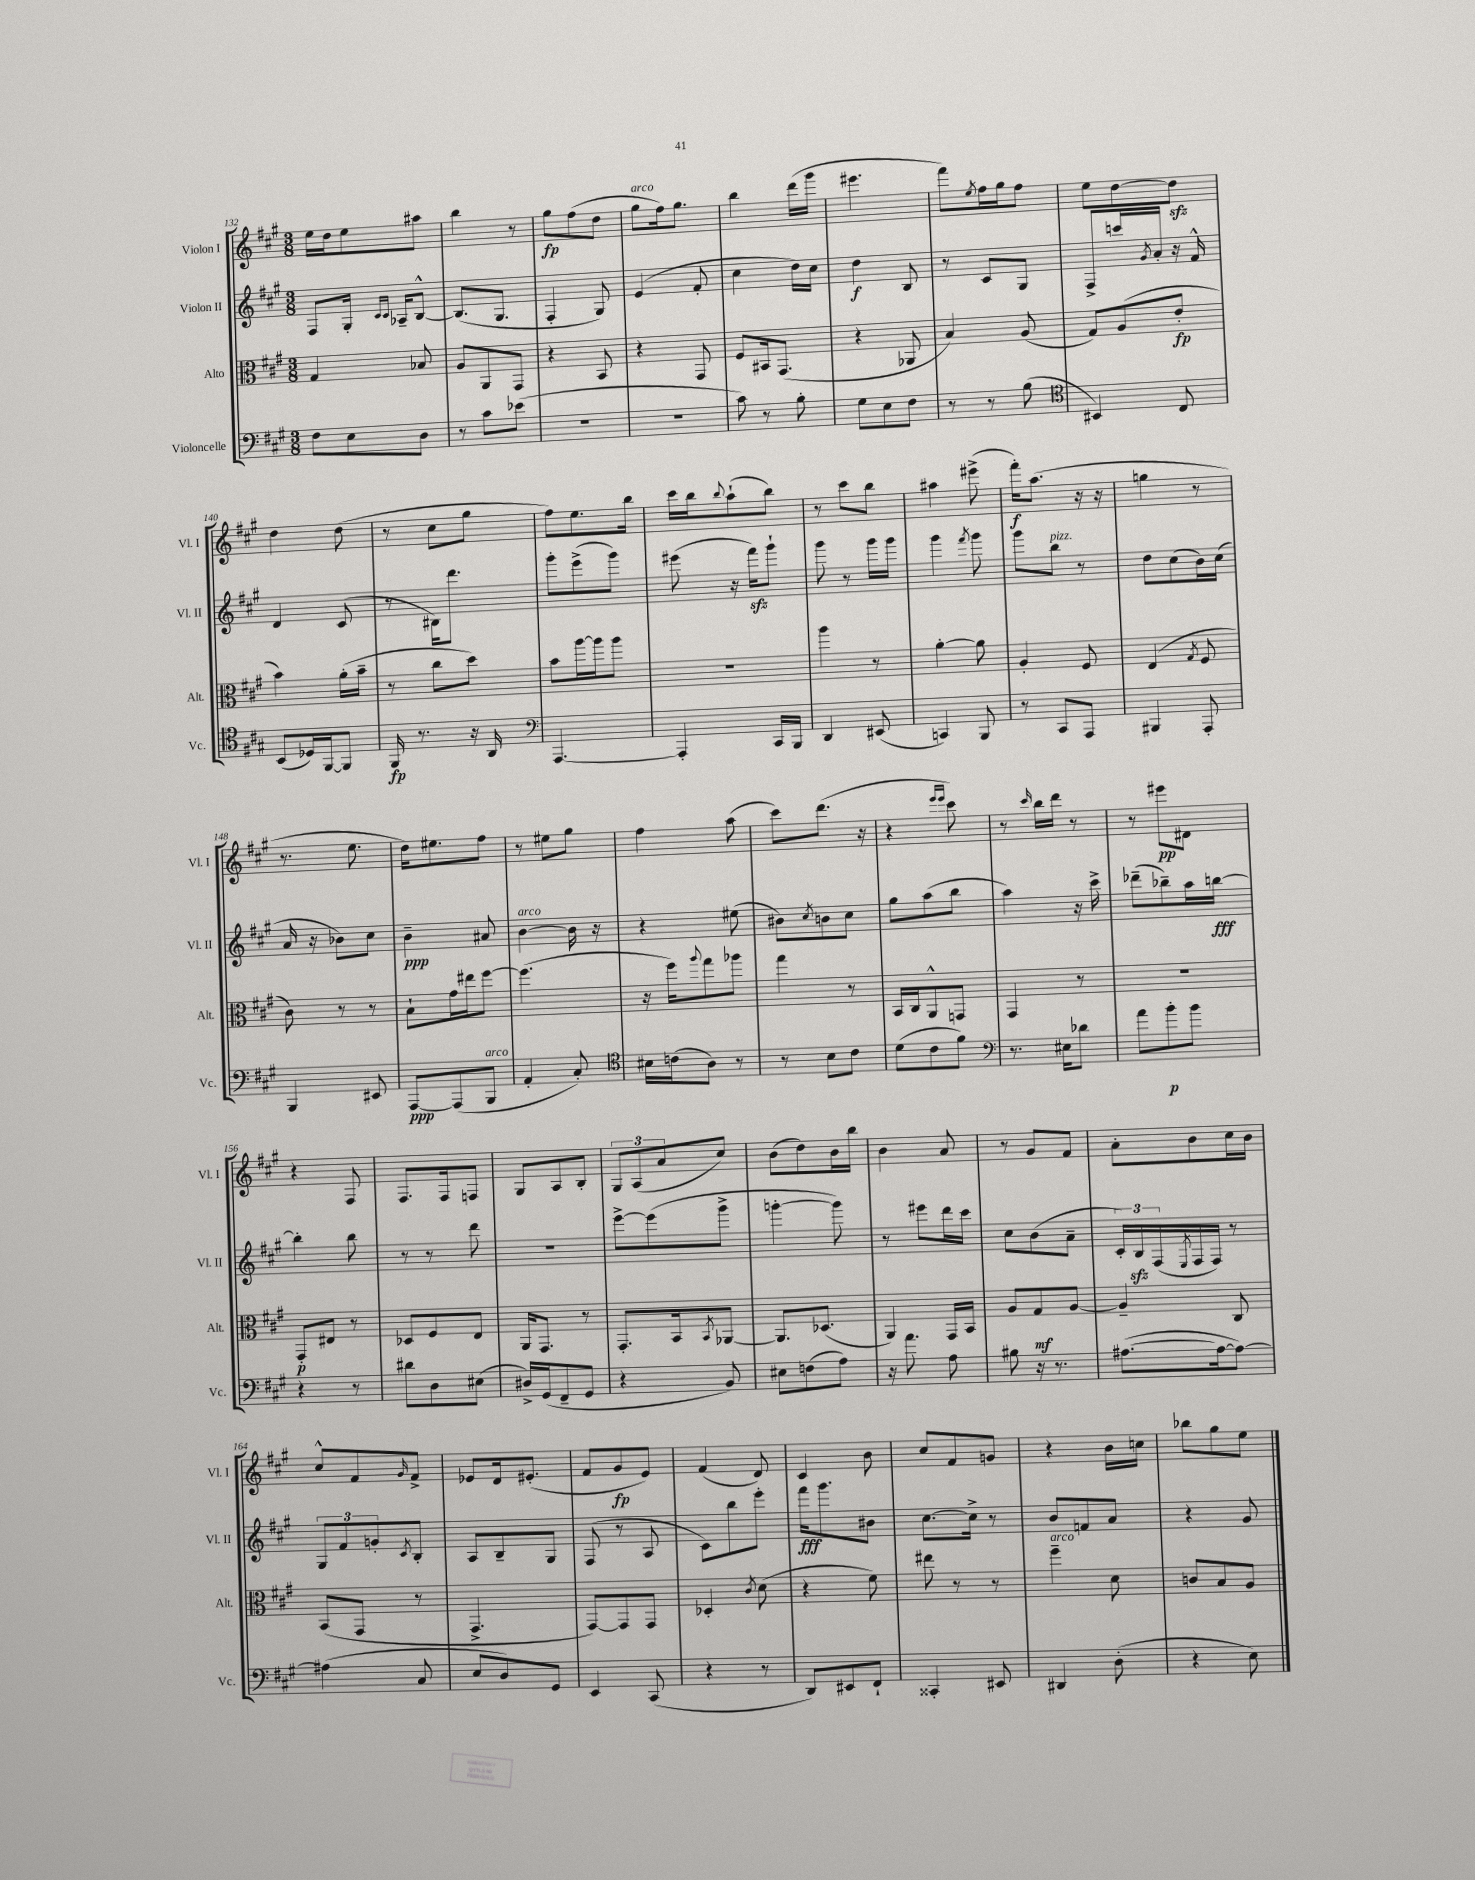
<<
\new StaffGroup <<
\new Staff = "s0" \with { instrumentName = "Violon I" shortInstrumentName = "Vl. I" } {
    \clef treble \key a \major \numericTimeSignature \time 3/8
    e''16 d''16 e''8 ais''8 |
    b''4 r8 |
    gis''8\fp fis''8( d''8 |
    gis''8^\markup { \italic "arco" } fis''16) gis''8. |
    b''4 d'''16( gis'''16 |
    eis'''4. |
    fis'''8) \acciaccatura { e''8 } fis''16 gis''16 fis''8 |
    e''8 d''8~ d''8\sfz |
    d''4 d''8( |
    r8 cis''8 gis''8 |
    fis''8) e''8. b''16 |
    cis'''16 b''16 \appoggiatura { b''8 } a''8-!( b''8) |
    r8 cis'''8 b''8 |
    ais''4 eis'''8->( |
    fis'''16-.\f) a''8.( r16 r16 |
    g''4 r8 |
    r8. e''8. |
    d''16) eis''8. fis''8 |
    r8 eis''8 gis''8 |
    fis''4 a''8( |
    cis'''8) d'''8.( r16 |
    r4 \grace { e'''16 e'''16 } cis'''8) |
    r8 \grace { cis'''16 } b''16 d'''16 r8 |
    r8 eis'''8\pp dis'8 |
    r4 fis8 |
    fis8. fis16 f8 |
    gis8 a8 b8-. |
    \tuplet 3/2 { gis8 a8( a'8 } cis''8) |
    b'8( d''8) b'16 b''16 |
    b'4 a'8 |
    r8 gis'8 fis'8 |
    a'8-. b'8 cis''16 b'16 |
    cis''8-^ fis'8 \grace { gis'16 } fis'8-> |
    ees'8 d'16 eis'8.-.( |
    fis'8 gis'8\fp e'8) |
    fis'4( d'8) |
    cis'4 b'8 |
    cis''8 fis'8 g'8 |
    r4 b'16 c''16 |
    bes''8 gis''8 e''8 \bar "|." |
}
\new Staff = "s1" \with { instrumentName = "Violon II" shortInstrumentName = "Vl. II" } {
    \clef treble \key a \major \numericTimeSignature \time 3/8
    fis8 gis16-. \grace { cis'16 cis'16 } aes16-- b8~-^ |
    b8.( gis8. |
    fis4-. gis8) |
    e'4( fis'8-. |
    cis''4 d''16) cis''16 |
    d''4\f b8 |
    r8 cis'8 gis8 |
    fis8-> c'''16 \acciaccatura { gis'8 } a'16-. r16 fis'16-^ |
    d'4 cis'8( |
    r8 bis16) d'''8. |
    gis'''8-. e'''8->( gis'''8) |
    eis'''8( r16 fis'''16\sfz) gis'''8-! |
    gis'''8 r8 gis'''16 gis'''16 |
    gis'''4 \acciaccatura { fis'''8 } gis'''8 |
    gis'''8 b''8^\markup { \italic "pizz." } r8 |
    d''8 cis''8( b'16) cis''16( |
    a'16 r16 bes'8) cis''8 |
    b'4--\ppp ais'8 |
    b'4~^\markup { \italic "arco" } b'16 r16 |
    r4 eis''8( |
    bis'8) \acciaccatura { cis''8 } b'8 cis''8 |
    gis''8 a''8( b''8 |
    a''4) r16 cis'''16-> |
    des'''8--( bes''8--) a''16 b''16~\fff |
    b''4-. b''8 |
    r8 r8 d'''8 |
    R4. |
    e'''8~-> e'''8( gis'''8-> |
    g'''4~-. g'''8) |
    r8 eis'''8 d'''16 cis'''16 |
    cis''8 b'8( a'8-- |
    \tuplet 3/2 { cis'16-.) b16\sfz fis16( } \acciaccatura { e8 } fis16 fis16) r8 |
    \tuplet 3/2 { gis8 fis'8 g'8-. } \acciaccatura { cis'8 } b8-. |
    a8 b8-- gis8 |
    fis8( r8 a8 |
    cis'8) b''8 e'''8-. |
    fis'''16\fff gis'''8. bis'8 |
    cis''8.~ cis''16-> r8 |
    b'8 f'8 a'8 |
    r4 gis'8 \bar "|." |
}
\new Staff = "s2" \with { instrumentName = "Alto" shortInstrumentName = "Alt." } {
    \clef alto \key a \major \numericTimeSignature \time 3/8
    gis4 bes8 |
    a8 a,8 gis,8 |
    r4 b,8 |
    r4 gis,8 |
    fis8 bis,16 gis,8.( |
    r4 aes,8 |
    b4) a8( |
    gis8) a8( e'8-.\fp |
    b'4) a'16-.( b'16-- |
    r8 cis''8 d''8) |
    b'8 a''16~ a''16 a''8 |
    R4. |
    a''4 r8 |
    a'4~-. a'8 |
    a4-. fis8 |
    e4( \acciaccatura { gis8 } fis8 |
    cis'8) r8 r8 |
    b8-! gis'16 eis''16 fis''8~ |
    fis''4.( |
    r16 fis''16) \appoggiatura { a''8 } gis''8 aes''8 |
    gis''4 r8 |
    b,16 cis16 a,8-^ g,8 |
    gis,4 r8 |
    R4. |
    gis,8-.\p eis8 r8 |
    des8 fis8 e8 |
    a,16 gis,8. r8 |
    gis,8.-. b,16 \acciaccatura { b,8 } aes,8~ |
    aes,8. des8.( |
    a,4) gis,16 b,16 |
    a8 gis8\mf a8~ |
    a4-- cis8 |
    b,8( gis,8 r8 |
    gis,4.-> |
    gis,8~) gis,8 gis,8 |
    des4-. \acciaccatura { cis'8 } d'8( |
    r4 fis'8) |
    eis''8 r8 r8 |
    fis''4--^\markup { \italic "arco" } d'8 |
    c'8 b8 a8 \bar "|." |
}
\new Staff = "s3" \with { instrumentName = "Violoncelle" shortInstrumentName = "Vc." } {
    \clef bass \key a \major \numericTimeSignature \time 3/8
    fis8 e8 d8 |
    r8 cis'8 ees'8( |
    R4. |
    R4. |
    cis'8) r8 b8-. |
    gis8 e8 fis8 |
    r8 r8 b8( |
    \clef tenor bis,4) cis8 |
    b,8( des16) fis,16~ fis,8 |
    fis,16\fp r8. r16 a,16 |
    \clef bass a,,4.~ |
    a,,4-. cis,16 b,,16 |
    d,4 eis,8( |
    c,4) b,,8 |
    r8 cis,8 a,,8 |
    bis,,4 a,,8-. |
    b,,4 eis,8 |
    a,,8~\ppp a,,8( b,,8^\markup { \italic "arco" } |
    a,4-. cis8-.) |
    \clef tenor bis16 c'16( a8) r8 |
    r8 b8 cis'8 |
    d'8( cis'8 fis'8) |
    \clef bass r8. eis16 des'8 |
    a'8 b'8-.\p b'8 |
    r4 r8 |
    dis'8 d8 eis8( |
    dis16->) gis,16( fis,8-- gis,8 |
    r4 b,8) |
    eis8 f8( a8) |
    r16 a'8. a8 |
    bis8 r16 r8. |
    ais8.~( ais16~ ais8~) |
    ais4( cis8 |
    e8 d8) gis,8 |
    e,4 cis,8( |
    r4 r8 |
    d,8) eis,8 fis,8-! |
    cisis,4-. eis,8 |
    dis,4 d8-.( |
    r4 e8) \bar "|." |
}
>>
>>
\layout { \context { \Score currentBarNumber = #132 } }
